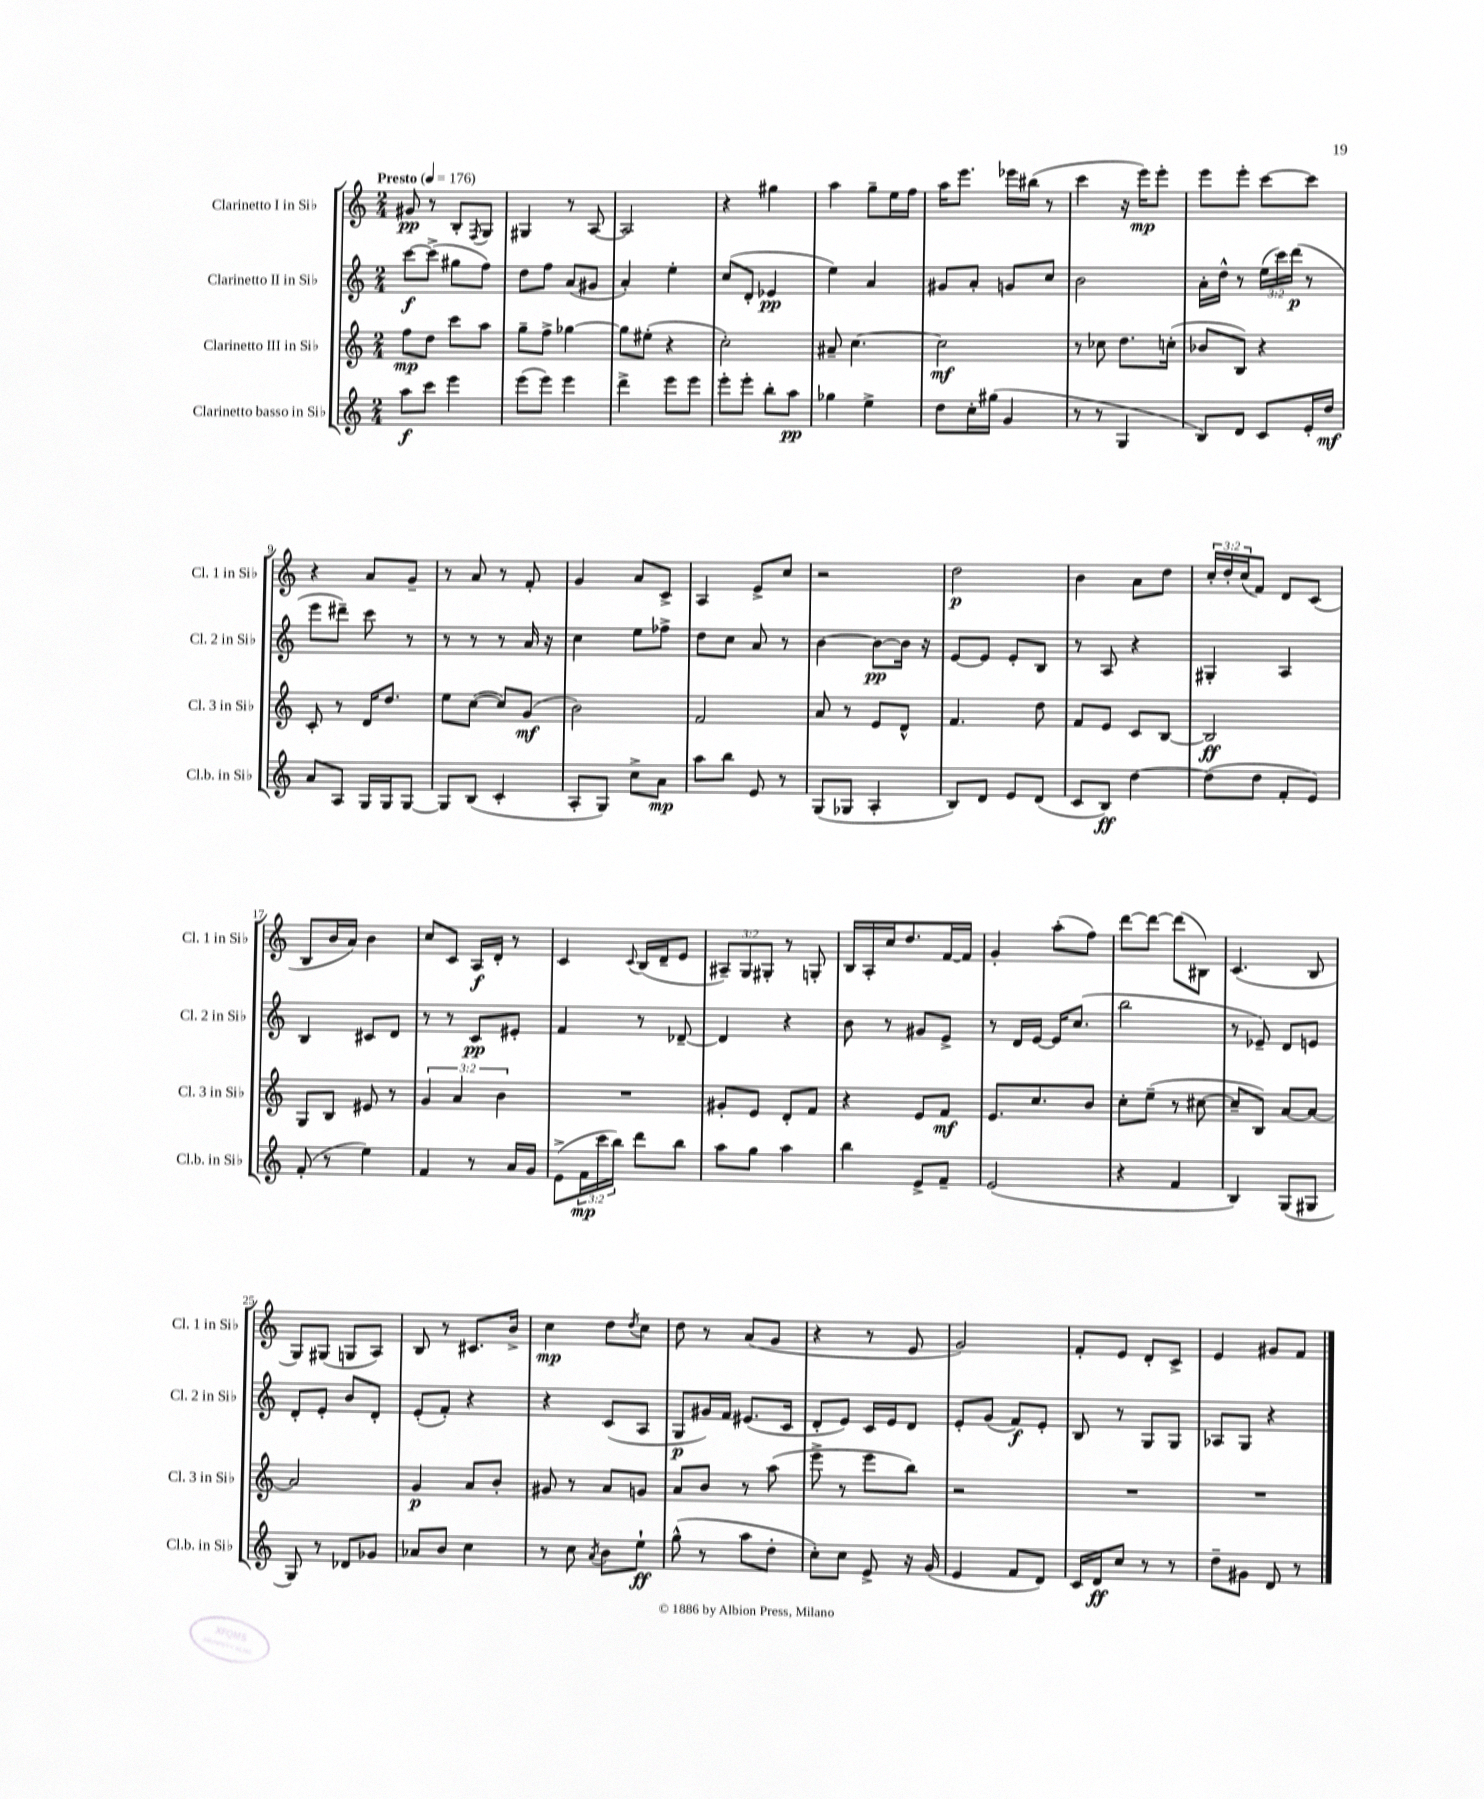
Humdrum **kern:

**kern	**dynam	**kern	**dynam	**kern	**dynam	**kern	**dynam
*part4	*part4	*part3	*part3	*part2	*part2	*part1	*part1
*staff4	*staff4	*staff3	*staff3	*staff2	*staff2	*staff1	*staff1
*I"Clarinetto basso in Si♭	*	*I"Clarinetto III in Si♭	*	*I"Clarinetto II in Si♭	*	*I"Clarinetto I in Si♭	*
*I'Cl.b. in Si♭	*	*I'Cl. 3 in Si♭	*	*I'Cl. 2 in Si♭	*	*I'Cl. 1 in Si♭	*
*clefG2	*	*clefG2	*	*clefG2	*	*clefG2	*
*k[]	*	*k[]	*	*k[]	*	*k[]	*
*M2/4	*	*M2/4	*	*M2/4	*	*M2/4	*
*MM176	*	*MM176	*	*MM176	*	*MM176	*
=1	=1	=1	=1	=1	=1	=1	=1
!	!	!	!	!	!	!LO:TX:a:B:t=Presto	!
8aa\L	f	8ff\L	mp	[8ccc\L	f	8g#X/	pp
8ccc\J	.	8dd\J	.	(8ccc^\J]	.	8r	.
4eee\	.	8ccc\L	.	8gg#X\L	.	8B'/L	.
.	.	.	.	.	.	8qF/	.
.	.	8aa\J	.	8ff\J)	.	8G/J	.
=2	=2	=2	=2	=2	=2	=2	=2
(8eee\L	.	8gg~\L	.	8dd\L	.	4G#X/	.
8eee\J)	.	8ff^\J	.	8ff\J	.	.	.
4eee\	.	[4gg-X\	.	(8a/L	.	8r	.
.	.	.	.	8g#X/J	.	[8A/	.
=3	=3	=3	=3	=3	=3	=3	=3
4ddd^\	.	8gg-\L]	.	4a'/)	.	2A/]	.
.	.	(8ee#X'\J	.	.	.	.	.
8eee\L	.	4r	.	4ee'\	.	.	.
8eee\J	.	.	.	.	.	.	.
=4	=4	=4	=4	=4	=4	=4	=4
8eee'\L	.	2cc'\)	.	(8cc/L	.	4r	.
8eee'\J	.	.	.	8d'/J	.	.	.
8bb'\L	.	.	.	4e-X/	pp	4gg#X\	.
8aa\J	pp	.	.	.	.	.	.
=5	=5	=5	=5	=5	=5	=5	=5
4gg-X\	.	8a#X~/	.	4ee\)	.	4aa\	.
.	.	[4.cc\	.	.	.	.	.
4ee^\	.	.	.	4a/	.	8gg~\L	.
.	.	.	.	.	.	16ee\L	.
.	.	.	.	.	.	16ff\JJ	.
=6	=6	=6	=6	=6	=6	=6	=6
8dd\L	.	2cc\]	mf	8g#X/L	.	16aa\KL	.
.	.	.	.	.	.	8.eee\J	.
16cc'\L	.	.	.	8a'/J	.	.	.
(16gg#X\JJ	.	.	.	.	.	.	.
4g/	.	.	.	8gn/L	.	16eee-X\LL	.
.	.	.	.	.	.	(16bb#X\JJ	.
.	.	.	.	8cc/J	.	8r	.
=7	=7	=7	=7	=7	=7	=7	=7
8r	.	8r	.	2b\	.	4ccc\	.
8r	.	8cc-X\	.	.	.	.	.
4G/	.	8.dd\L	.	.	.	16r	.
.	.	.	.	.	.	16eee\KL)	mp
.	.	.	.	.	.	8eee'\J	.
.	.	(16ccn'\Jk	.	.	.	.	.
=8	=8	=8	=8	=8	=8	=8	=8
8B/L)	.	8b-X/L	.	16a'\LL	.	8eee\L	.
.	.	.	.	16dd^^\JJ	.	.	.
8d/J	.	8B/J)	.	8r	.	8eee'\J	.
8c/L	.	4r	.	(24ee\LL	.	[8ccc\L	.
.	.	.	.	24ccc\)	.	.	.
.	.	.	.	(24ddd\JJ	p	.	.
16e'/L	.	.	.	8r	.	8ccc\J]	.
16dd/JJ	mf	.	.	.	.	.	.
!!LO:LB:g=z
=9	=9	=9	=9	=9	=9	=9	=9
8a/L	.	8c'/	.	8eee\L	.	4r	.
8A/J	.	8r	.	8ddd#X~\J)	.	.	.
16G/LL	.	16d/KL	.	8ccc\	.	8a/L	.
16G/J	.	8.dd/J	.	.	.	.	.
[8G/J	.	.	.	8r	.	8g~/J	.
=10	=10	=10	=10	=10	=10	=10	=10
8G/L]	.	8ee\L	.	8r	.	8r	.
(8B/J	.	([8cc\J	.	8r	.	8a/	.
4c'/	.	8cc/L])	.	8r	.	8r	.
.	.	(8g/J	mf	16a/	.	8f'/	.
.	.	.	.	16r	.	.	.
=11	=11	=11	=11	=11	=11	=11	=11
8A'/L	.	2b\)	.	4cc\	.	4g/	.
8G/J)	.	.	.	.	.	.	.
8cc^\L	.	.	.	8ee\L	.	8a/L	.
8a\J	mp	.	.	8ff-X^\J	.	8c^/J	.
=12	=12	=12	=12	=12	=12	=12	=12
8aa\L	.	2f/	.	8dd\L	.	4A/	.
8bb\J	.	.	.	8cc\J	.	.	.
8e/	.	.	.	8a/	.	8e^/L	.
8r	.	.	.	8r	.	8cc/J	.
=13	=13	=13	=13	=13	=13	=13	=13
(8G/L	.	8a/	.	[4b\	.	2r	.
8G-X/J	.	8r	.	.	.	.	.
4A'/	.	8e/L	.	8b\L_	pp	.	.
.	.	8d^^/J	.	16b\Jk]	.	.	.
.	.	.	.	16r	.	.	.
=14	=14	=14	=14	=14	=14	=14	=14
8B/L)	.	4.f/	.	[8e/L	.	2dd\	p
8d/J	.	.	.	8e/J]	.	.	.
8e/L	.	.	.	8e'/L	.	.	.
(8d/J	.	8dd\	.	8B/J	.	.	.
=15	=15	=15	=15	=15	=15	=15	=15
8c/L	.	8f/L	.	8r	.	4b\	.
8B/J)	ff	8e/J	.	8A/	.	.	.
[4dd\	.	8c/L	.	4r	.	8a\L	.
.	.	[8B/J	.	.	.	8dd\J	.
=16	=16	=16	=16	=16	=16	=16	=16
(8dd\L]	.	2B/]	ff	4G#X'/	.	24cc'/LL	.
.	.	.	.	.	.	24dd'/	.
.	.	.	.	.	.	(24cc/J	.
8dd\J	.	.	.	.	.	8f/J)	.
8f'/L	.	.	.	4A/	.	8d/L	.
8e/J)	.	.	.	.	.	(8c/J	.
!!LO:LB:g=z
=17	=17	=17	=17	=17	=17	=17	=17
(8f'/	.	8G/L	.	4B/	.	8B/L	.
8r	.	8B/J	.	.	.	16b/L	.
.	.	.	.	.	.	16a/JJ)	.
4ee\)	.	8e#X/	.	8c#X/L	.	4b\	.
.	.	8r	.	8d/J	.	.	.
=18	=18	=18	=18	=18	=18	=18	=18
4f/	.	6g/	.	8r	.	8cc/L	.
.	.	.	.	8r	.	8c/J	.
.	.	6a/	.	.	.	.	.
8r	.	.	.	8c/L	pp	16A/LL	f
.	.	.	.	.	.	16d'/JJ	.
.	.	6b\	.	.	.	.	.
16a/LL	.	.	.	8e#X'/J	.	8r	.
16g/JJ	.	.	.	.	.	.	.
=19	=19	=19	=19	=19	=19	=19	=19
(8e^\L	.	2r	.	4f/	.	4c/	.
24f\L	mp	.	.	.	.	.	.
24ccc\	.	.	.	.	.	.	.
24bb\JJ)	.	.	.	.	.	.	.
.	.	.	.	.	.	8qqc/	.
8ddd\L	.	.	.	8r	.	(16B/LL	.
.	.	.	.	.	.	16d~/J	.
8bb\J	.	.	.	[8d-X~/	.	8e/J	.
=20	=20	=20	=20	=20	=20	=20	=20
8aa\L	.	8g#X'/L	.	4d-/]	.	12A#X~/L)	.
.	.	.	.	.	.	12G/	.
8gg\J	.	8e/J	.	.	.	.	.
.	.	.	.	.	.	12G#X'/J	.
4aa\	.	8d'/L	.	4r	.	8r	.
.	.	8f/J	.	.	.	8Gn'/	.
=21	=21	=21	=21	=21	=21	=21	=21
4bb\	.	4r	.	8b\	.	16B/LL	.
.	.	.	.	.	.	16A'/	.
.	.	.	.	8r	.	16cc/J	.
.	.	.	.	.	.	8.dd/	.
8e^/L	.	8e/L	.	8g#X/L	.	.	.
8f~/J	.	8f/J	mf	8e^/J	.	[16f/L	.
.	.	.	.	.	.	16f/JJ]	.
=22	=22	=22	=22	=22	=22	=22	=22
(2e/	.	8.e/L	.	8r	.	4g'/	.
.	.	.	.	16d/LL	.	.	.
.	.	8.cc/	.	[16e/JJ	.	.	.
.	.	.	.	16e/KL]	.	(8aa'\L	.
.	.	.	.	(8.cc/J	.	.	.
.	.	8b/J	.	.	.	8ff\J)	.
=23	=23	=23	=23	=23	=23	=23	=23
4r	.	8cc'\L	.	2bb\	.	[8ddd\L	.
.	.	(8ee~\J	.	.	.	8ddd\J_	.
4f/	.	8r	.	.	.	(8ddd\L]	.
.	.	[8cc#X\	.	.	.	8B#X\J)	.
=24	=24	=24	=24	=24	=24	=24	=24
4B/)	.	8cc#~/L]	.	8r	.	(4.c/	.
.	.	8B/J)	.	8e-X~/)	.	.	.
(8G/L	.	[8a/L	.	8d/L	.	.	.
8G#X/J	.	8a/J_	.	8en/J	.	8B/	.
!!LO:LB:g=z
=25	=25	=25	=25	=25	=25	=25	=25
8G/)	.	2a/]	.	8d'/L	.	8G/L)	.
8r	.	.	.	8e'/J	.	(8G#X/J	.
8d-X/L	.	.	.	8b/L	.	8Gn/L	.
8g-X/J	.	.	.	8d'/J	.	8A/J)	.
=26	=26	=26	=26	=26	=26	=26	=26
8a-X/L	.	4g/	p	(8e'/L	.	8B/	.
8b/J	.	.	.	8f'/J)	.	8r	.
4cc\	.	8a/L	.	4r	.	8.c#X/L	.
.	.	8b'/J	.	.	.	.	.
.	.	.	.	.	.	16b^/Jk	.
=27	=27	=27	=27	=27	=27	=27	=27
8r	.	8g#X/	.	4r	.	4cc\	mp
8cc\	.	8r	.	.	.	.	.
8qa/	.	.	.	.	.	.	.
8b\L	.	8a/L	.	(8c/L	.	8dd\L	.
.	.	.	.	.	.	8qdd/	.
8ee`\J	ff	8gn/J	.	8A/J	.	8cc\J	.
=28	=28	=28	=28	=28	=28	=28	=28
(8gg^^\	.	8a/L	.	8G/L	p	8dd\	.
8r	.	8b/J	.	16g#X/L)	.	8r	.
.	.	.	.	16f/JJ	.	.	.
8aa\L	.	8r	.	(8.e#X/L	.	(8a/L	.
8dd'\J	.	(8aa\	.	.	.	8g/J	.
.	.	.	.	16c/Jk	.	.	.
=29	=29	=29	=29	=29	=29	=29	=29
8cc'\L)	.	8eee^\	.	8d'/L	.	4r	.
8cc\J	.	8r	.	8e/J)	.	.	.
8e^/	.	8eee\L	.	16c/LL	.	8r	.
.	.	.	.	16e/J	.	.	.
16r	.	8bb\J)	.	8d/J	.	8e/	.
(16g/	.	.	.	.	.	.	.
=30	=30	=30	=30	=30	=30	=30	=30
4e/	.	2r	.	8e'/L	.	2g/)	.
.	.	.	.	(8g/J	.	.	.
8f/L	.	.	.	8f/L)	f	.	.
8d/J)	.	.	.	8e'/J	.	.	.
=31	=31	=31	=31	=31	=31	=31	=31
16c/LL	.	2r	.	8B/	.	8f'/L	.
16d/J	ff	.	.	.	.	.	.
8cc/J	.	.	.	8r	.	8e/J	.
8r	.	.	.	8G/L	.	8d'/L	.
8r	.	.	.	8G/J	.	8c^/J	.
=32	=32	=32	=32	=32	=32	=32	=32
8dd~\L	.	2r	.	8A-X/L	.	4e/	.
8g#X\J	.	.	.	8G/J	.	.	.
8d/	.	.	.	4r	.	8g#X/L	.
8r	.	.	.	.	.	8f/J	.
==	==	==	==	==	==	==	==
*-	*-	*-	*-	*-	*-	*-	*-
